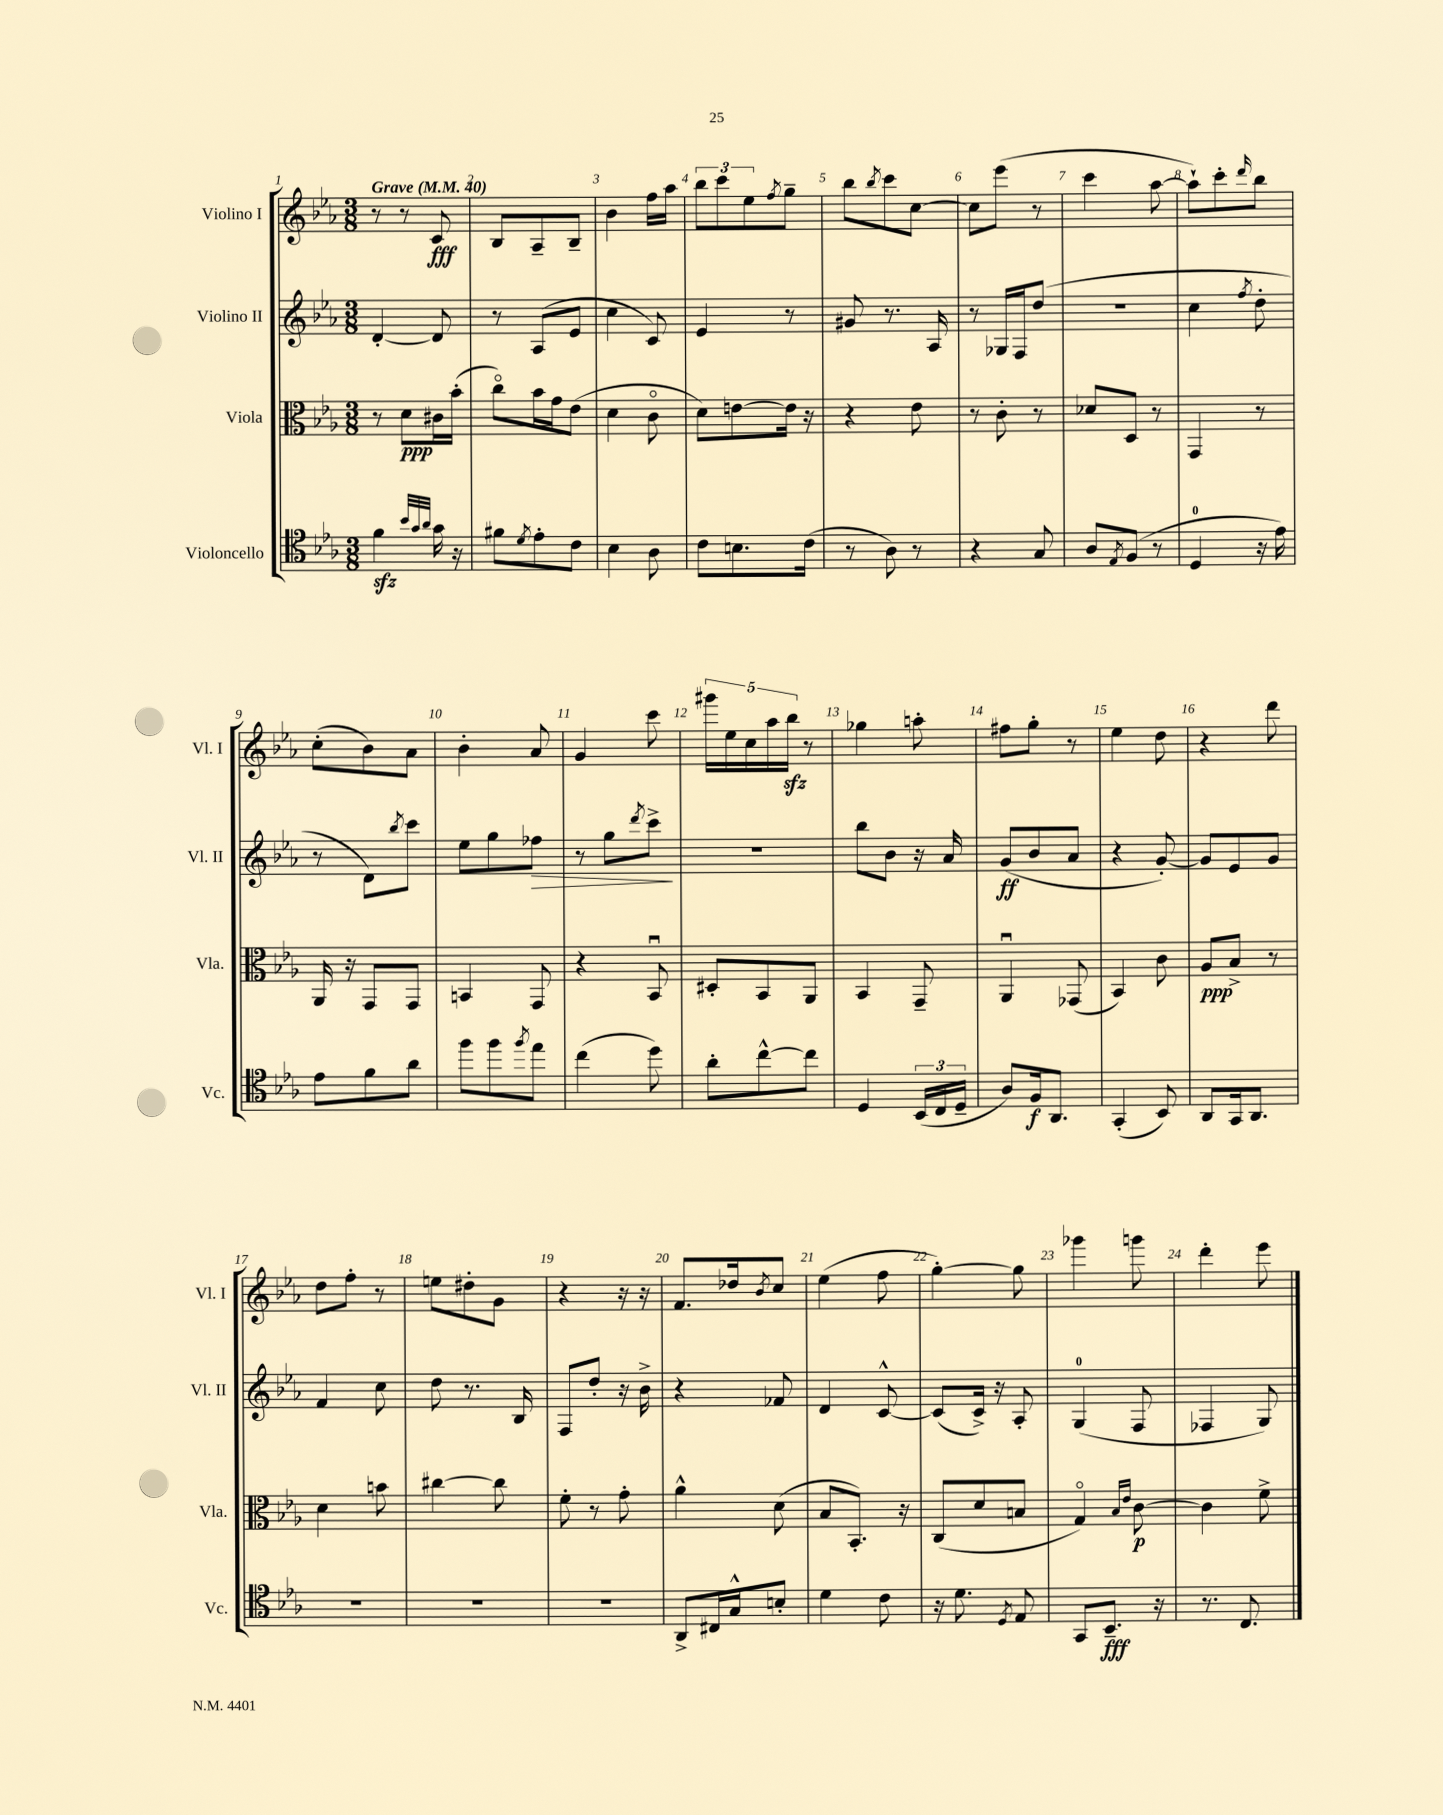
<<
\new StaffGroup <<
\new Staff = "s0" \with { instrumentName = "Violino I" shortInstrumentName = "Vl. I" } {
    \clef treble \key ees \major \numericTimeSignature \time 3/8 \tempo "Grave" 4 = 40
    r8 r8 c'8\fff |
    bes8 aes8-- bes8-- |
    bes'4 f''16 aes''16 |
    \tuplet 3/2 { bes''8 c'''8 ees''8 } \acciaccatura { f''8 } g''8-- |
    bes''8 \acciaccatura { bes''8 } c'''8 c''8~ |
    c''8 ees'''8( r8 |
    c'''4 aes''8~ |
    aes''8-!) c'''8-. \grace { d'''16 } bes''8 |
    c''8-.( bes'8) aes'8 |
    bes'4-. aes'8 |
    g'4 c'''8 |
    \tuplet 5/4 { gis'''16 ees''16 c''16 aes''16 bes''16\sfz } r8 |
    ges''4 a''8-. |
    fis''8 g''8-. r8 |
    ees''4 d''8 |
    r4 d'''8 |
    d''8 f''8-. r8 |
    e''8 dis''8-. g'8 |
    r4 r16 r16 |
    f'8. des''16 \acciaccatura { bes'8 } c''8 |
    ees''4( f''8 |
    g''4~-.) g''8 |
    ges'''4 g'''8 |
    d'''4-. ees'''8 \bar "|." |
}
\new Staff = "s1" \with { instrumentName = "Violino II" shortInstrumentName = "Vl. II" } {
    \clef treble \key ees \major \numericTimeSignature \time 3/8
    d'4~-. d'8 |
    r8 aes8( ees'8 |
    c''4 c'8) |
    ees'4 r8 |
    gis'8 r8. aes16 |
    r8 ges16 f16 d''8( |
    R4. |
    c''4 \acciaccatura { f''8 } d''8-. |
    r8 d'8) \acciaccatura { bes''8 } c'''8 |
    ees''8 g''8 fes''8\> |
    r8 g''8 \acciaccatura { d'''8 } c'''8->\! |
    R4. |
    bes''8 bes'8 r16 aes'16 |
    g'8\ff( bes'8 aes'8 |
    r4 g'8~-.) |
    g'8 ees'8 g'8 |
    f'4 c''8 |
    d''8 r8. bes16 |
    f8 d''8-. r16 bes'16-> |
    r4 fes'8 |
    d'4 c'8~-^ |
    c'8( c'16->) r16 aes8-. |
    g4-0( f8 |
    fes4 g8) \bar "|." |
}
\new Staff = "s2" \with { instrumentName = "Viola" shortInstrumentName = "Vla." } {
    \clef alto \key ees \major \numericTimeSignature \time 3/8
    r8 d'8\ppp cis'16 bes'16-.( |
    c''8\flageolet) bes'16 g'16 ees'8( |
    d'4 c'8\flageolet |
    d'8) e'8~ e'16 r16 |
    r4 ees'8 |
    r8 c'8-. r8 |
    des'8 d8 r8 |
    g,4 r8 |
    aes,16 r16 g,8 g,8 |
    b,4 g,8 |
    r4 bes,8\downbow |
    dis8-. bes,8 aes,8 |
    bes,4 g,8-- |
    aes,4\downbow ges,8( |
    bes,4) c'8 |
    aes8\ppp bes8-> r8 |
    d'4 b'8 |
    cis''4~ cis''8 |
    f'8-. r8 g'8-. |
    aes'4-^ d'8( |
    bes8 bes,8.-.) r16 |
    c8( d'8 b8 |
    g4\flageolet) \grace { bes16 ees'16 } c'8~\p |
    c'4 f'8-> \bar "|." |
}
\new Staff = "s3" \with { instrumentName = "Violoncello" shortInstrumentName = "Vc." } {
    \clef tenor \key ees \major \numericTimeSignature \time 3/8
    f'4\sfz \grace { bes'32 g'32 aes'32 } g'16 r16 |
    fis'8 \acciaccatura { d'8 } ees'8-. c'8 |
    bes4 aes8 |
    c'8 b8. c'16( |
    r8 aes8) r8 |
    r4 g8 |
    aes8 \acciaccatura { ees8 } f8( r8 |
    d4-0 r16 ees'16) |
    ees'8 f'8 aes'8 |
    f''8 f''8 \acciaccatura { f''8 } ees''8 |
    c''4( d''8) |
    aes'8-. c''8~-^ c''8 |
    d4 \tuplet 3/2 { bes,16( c16 d16-- } |
    aes8) f16\f aes,8. |
    g,4-.( bes,8) |
    aes,8 g,16 aes,8. |
    R4. |
    R4. |
    R4. |
    aes,8-> cis16 g16-^ b8-. |
    d'4 c'8 |
    r16 d'8. \acciaccatura { d8 } ees8 |
    g,8 bes,8.--\fff r16 |
    r8. c8. \bar "|." |
}
>>
>>
\layout { \context { \Score \override BarNumber.break-visibility = ##(#f #t #t) barNumberVisibility = #all-bar-numbers-visible } }
